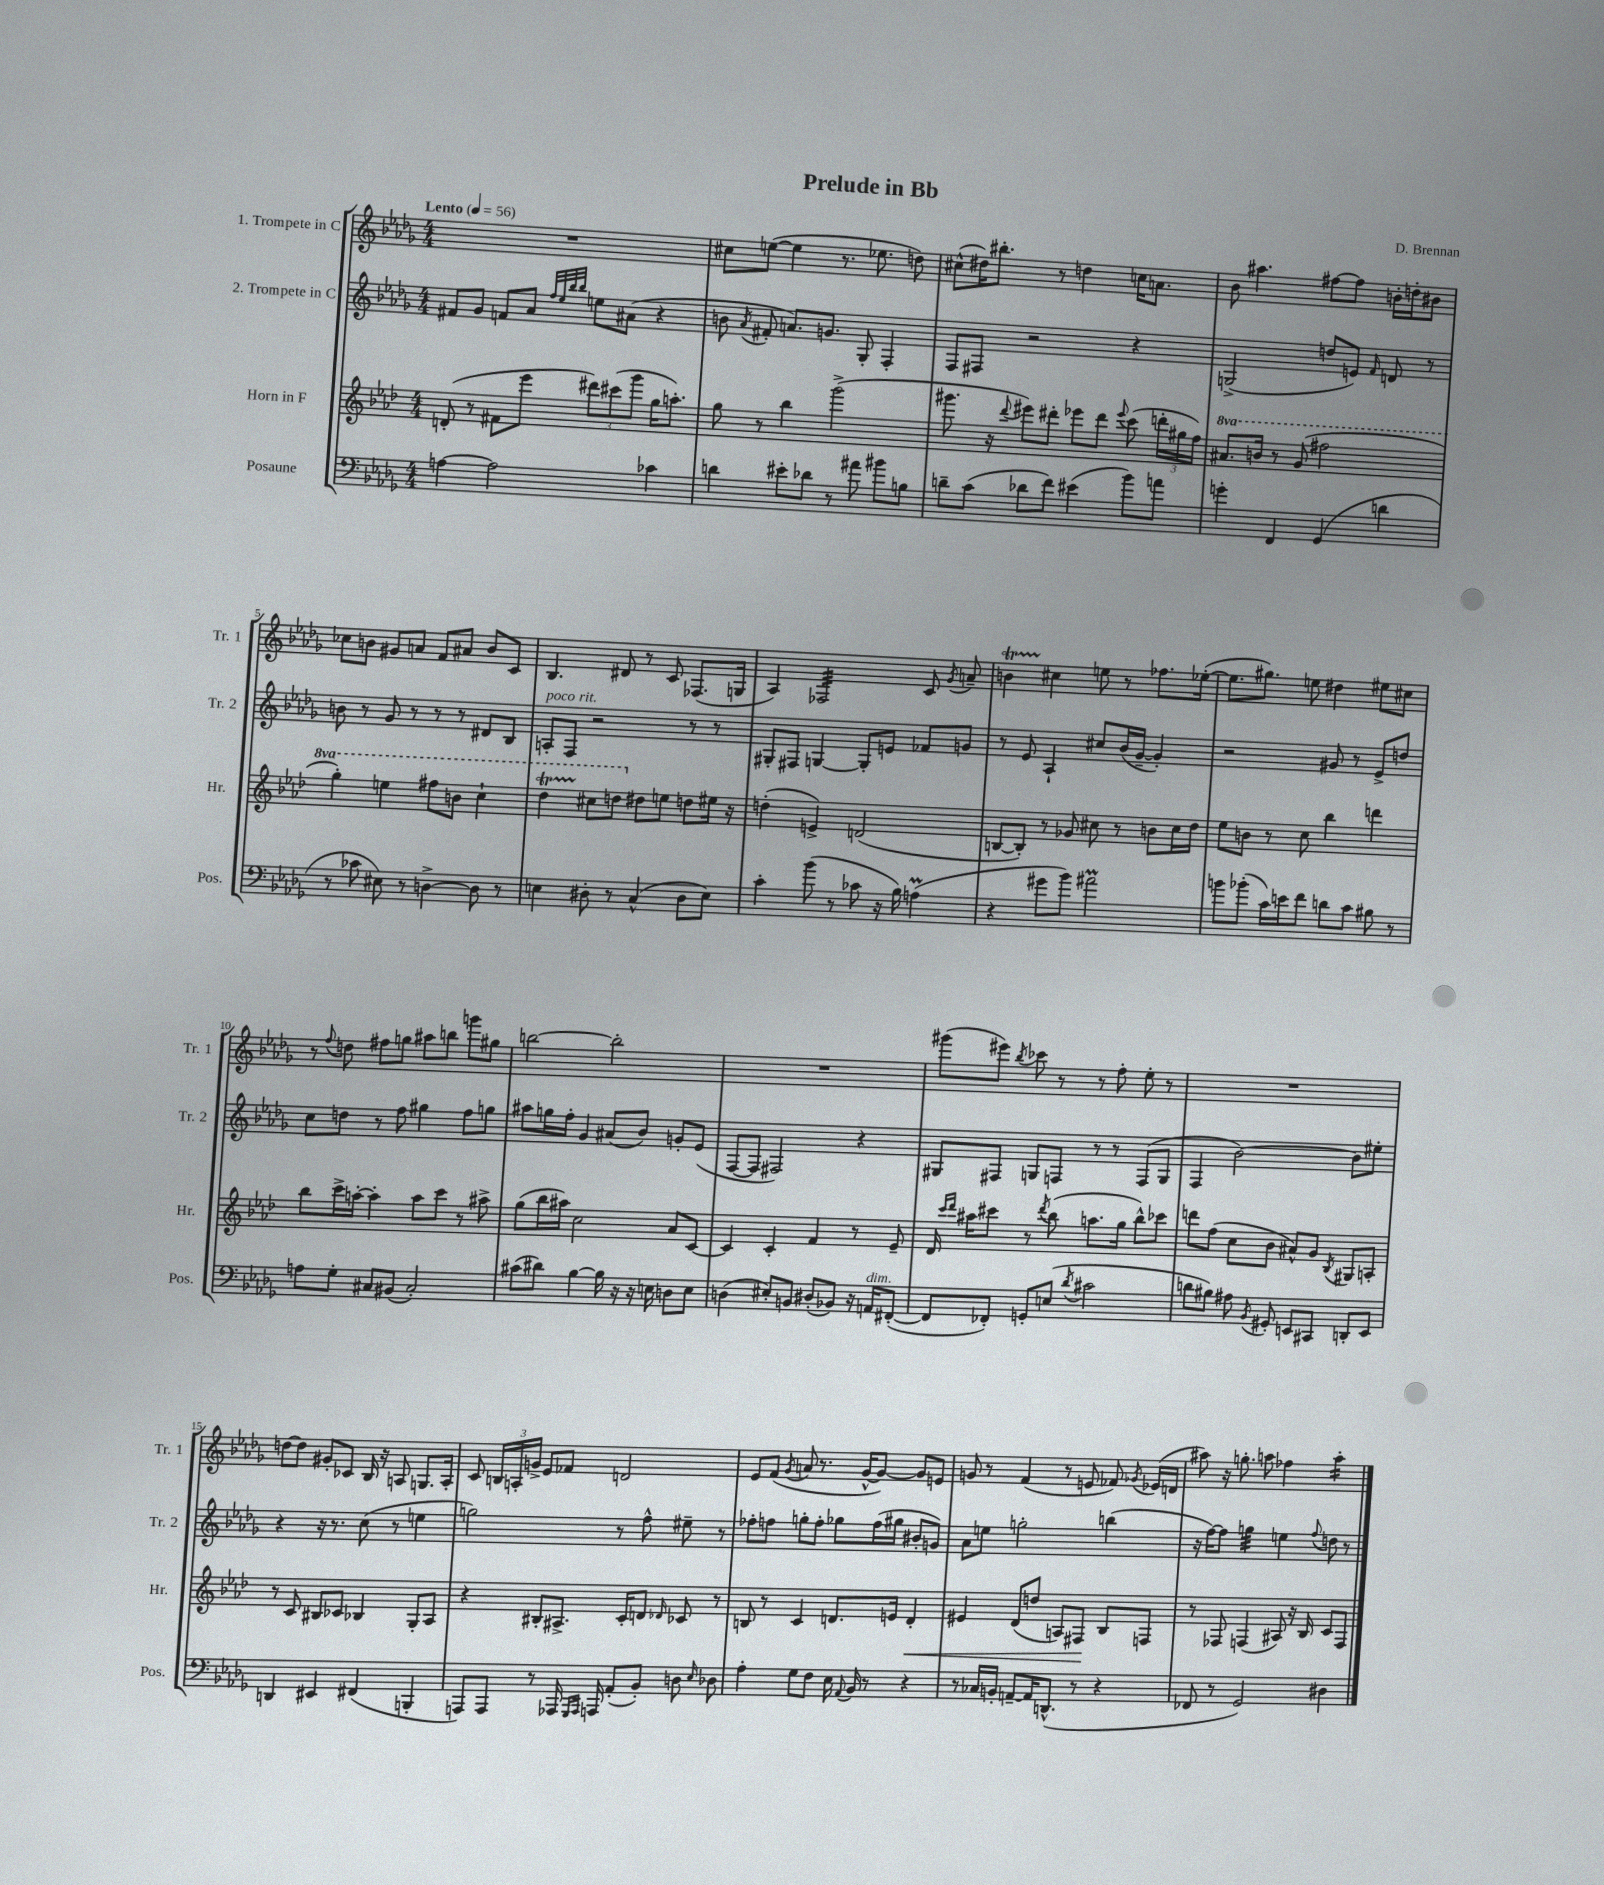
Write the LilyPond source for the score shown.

\header { title = "Prelude in Bb" composer = "D. Brennan" }
<<
\new StaffGroup <<
\new Staff = "s0" \with { instrumentName = "1. Trompete in C" shortInstrumentName = "Tr. 1" } {
    \clef treble \key des \major \numericTimeSignature \time 4/4 \tempo "Lento" 4 = 56
    \autoBeamOff R1 |
    cis''8[ e''8]~( e''4 r8. ees''8. d''8) |
    cis''8[-^( dis''16) bis''8.]-. r8 d''4 c''16[ a'8.] |
    bes'8 ais''4. fis''8[~ fis''8] b'16[-. d''16-. bis'8] |
    ces''8[ b'8] gis'8[ a'8] f'8[ ais'8] b'8[ c'8] |
    bes4. dis'8 r8 c'8 fes8.[( g16] |
    aes4) fes2:32 c'8 \acciaccatura { ges'8 } a'8-- |
    b'4\startTrillSpan cis''4\stopTrillSpan e''8 r8 fes''8.[ ees''16]~-.( |
    ees''8.[ gis''8.]) e''8 dis''4 eis''8[ cis''8] |
    r8 \appoggiatura { f''8 } d''8 fis''8[ g''8] ais''8[ b''8] g'''8[ gis''8] |
    b''2~ b''2-. |
    R1 |
    gis'''8[( eis'''8]) \acciaccatura { bes''8 } ces'''8 r8 r8 f''8-. ees''8-. r8 |
    R1 |
    d''8[~ d''8] gis'8[-. ces'8] bes16 r16 a8 g8.[ a16]-. |
    c'8 \tuplet 3/2 { b16[ a16-. g'16]-> } ees'8[ fes'8] d'2 |
    ees'8[ f'8]( \acciaccatura { ges'8 } a'8 r8. ges'16[~-^ ges'8]~) ges'8[ e'8] |
    g'8 r8 f'4( r8 e'8 fes'8) \acciaccatura { ges'8 } ees'16[( d'16] |
    ais''8) r16 g''8.-. a''8 fes''4 a''4:16-. \bar "|." |
}
\new Staff = "s1" \with { instrumentName = "2. Trompete in C" shortInstrumentName = "Tr. 2" } {
    \clef treble \key des \major \numericTimeSignature \time 4/4
    \autoBeamOff fis'8[ ges'8] f'8[ aes'8] \grace { f''32[ ees''32 bes''32 bes''32] } e''8[ ais'8]( r4 |
    b'8 \acciaccatura { aes'8 } fis'8-. a'8.[) g'8.] ges8-. f4-. |
    f8[ fis8] r2 r4 |
    g2->( d''8[ e'8]) \grace { f'16 } d'8 r8 |
    b'8 r8 ges'8 r8 r8 r8 dis'8[ bes8] |
    a8[-.^\markup { \italic "poco rit." } f8] r2 r8 r8 |
    gis8[-. fis8] g4~ g8[-. e'8] fes'8[ g'8] |
    r8 ees'8 aes4-! cis''8[ bes'16( ges'16]~-- ges'4-.) |
    r2 gis'8 r8 ees'8[-> d''8] |
    c''8[ d''8] r8 f''8 gis''4 f''8[ g''8] |
    ais''8[ g''16 f''16]-. ges'4 ais'8[( bes'8]) g'8[-. ees'8]( |
    f8[~ f8] fis2) r4 |
    gis8[ fis8] g8[ f8] r8 r8 f8[( g8] |
    f4 bes'2~) bes'8[ eis''8]-. |
    r4 r16 r8. c''8( r8 e''4 |
    g''2) r8 f''8-^ eis''8-- r8 |
    fes''8[-. f''8] g''8[-. f''8]-. ges''8[ f''16( gis''16] bis'8[-. g'8]) |
    aes'8[ e''8] g''2-. b''4( |
    r16 f''16[~) f''8] g''4:32 e''4 \appoggiatura { f''8 } d''8 r8 \bar "|." |
}
\new Staff = "s2" \with { instrumentName = "Horn in F" shortInstrumentName = "Hr." } {
    \clef treble \key aes \major \numericTimeSignature \time 4/4 \set Staff.ottavationMarkups = #ottavation-simple-ordinals
    \autoBeamOff d'8-.( r8 fis'8[ ees'''8] \tuplet 3/2 { dis'''8[) cis'''8( g'''8] } g''16[ a''8.]-.) |
    g''8 r8 bes''4 g'''2->( |
    gis'''8. r16 \appoggiatura { des'''8 } eis'''8[) dis'''8]-. ees'''8[ dis'''8] \appoggiatura { ees'''8 } c'''8( \tuplet 3/2 { d'''16[-. gis''16 f''16]) } |
    \ottava #1 ais''8.[ b''16] r8 g''8( fis'''2 |
    g'''4-.) e'''4 fis'''8[ b''8] c'''4-! |
    des'''4\startTrillSpan cis'''8[\stopTrillSpan d'''8] \ottava #0 dis''8[ e''8] d''8[ eis''16] r16 |
    d''4-.( e'4->) d'2( |
    b8[~ b8]-.) r8 ges'8 cis''8 r8 b'8[ cis''16 des''16] |
    ees''8[ b'8] r8 c''8 bes''4 d'''4 |
    bes''8[ c'''16-> a''16]~-. a''4-. a''8[ c'''8] r8 ais''8-> |
    g''8[( bes''16 ais''16]) c''2 aes'8[ c'8]~ |
    c'4 c'4-. f'4 r8 ees'8-- |
    des'16 \grace { c'''16[ des'''16] } ais''16[ cis'''8] r8 \acciaccatura { des'''8 } bes''8( a''8.[ g''16] bes''8[-^) ces'''8] |
    d'''8[ f''8]( c''8[ bes'8] ais'8[-^) g'8] \acciaccatura { bes8 } gis8[ a8]-. |
    r8 c'8 bis8[ ces'8] bes4 g8[-. aes8] |
    r4 bis8[-. ais8.]-> c'16[-. d'8] \grace { des'16 } ces'8 r8 |
    b8 r8 c'4 d'8.[ e'16] d'4-.\< |
    eis'4 des'8[( d''8] a8[) fis8]\! bes8[ f8] |
    r8 fes8 f4( ais8) r16 bes16 c'8[ f8] \bar "|." |
}
\new Staff = "s3" \with { instrumentName = "Posaune" shortInstrumentName = "Pos." } {
    \clef bass \key des \major \numericTimeSignature \time 4/4
    \autoBeamOff a4~ a2 ces'4 |
    d'4 eis'8[-. des'8] r8 ais'8 bis'8[ b8] |
    d'8[-- c'8]( des'8[ f'8]) eis'4( bes'8[) a'8] |
    g'4-. f,4 ges,4( d'4 |
    r8 ces'8 eis8) r8 d4~-> d8 r8 |
    e4 dis8-. r8 c4-^( dis8[ e8]) |
    c'4-. bes'8( r8 ces'8 r16 bes16) a4\prall( |
    r4 gis'8[ bes'8]) ais'2\prall |
    b'8[ bes'8]-.( c'16[) e'16 f'8] d'8[ c'8] bis8 r8 |
    a8[ ges8]-. cis8[ bis,8]( cis2-.) |
    cis'8[( dis'8]) bes4~ bes16 r16 r16 e16 d8[ e8] |
    d4( eis8[-.) b,8] dis8[-.( bes,8]) r16 a,16[^\markup { \italic "dim." } fis,8]~-.( |
    fis,8[ fes,8]-.) g,8[-. e8]( \acciaccatura { des'8 } cis'2 |
    d'8[ bis8]) ais8 \acciaccatura { bes,8 } gis,8-. e,8[ cis,8] d,8[-. e,8] |
    d,4 eis,4 fis,4( b,,4-. |
    a,,8[) a,,8] r8 aes,,16 \grace { ges,,16[ aes,,16] } a,,16 aes,8[-.( bes,8]-.) d8 \grace { ees16 } des8 |
    aes4-. ges8[ f8] ees16 \appoggiatura { aes,8 } bes,16 r8 r4 |
    r8 ces16[ b,16]-. a,8[~-- a,16 d,8.]-^( r8 r4 |
    fes,8 r8 ges,2) dis4 \bar "|." |
}
>>
>>
